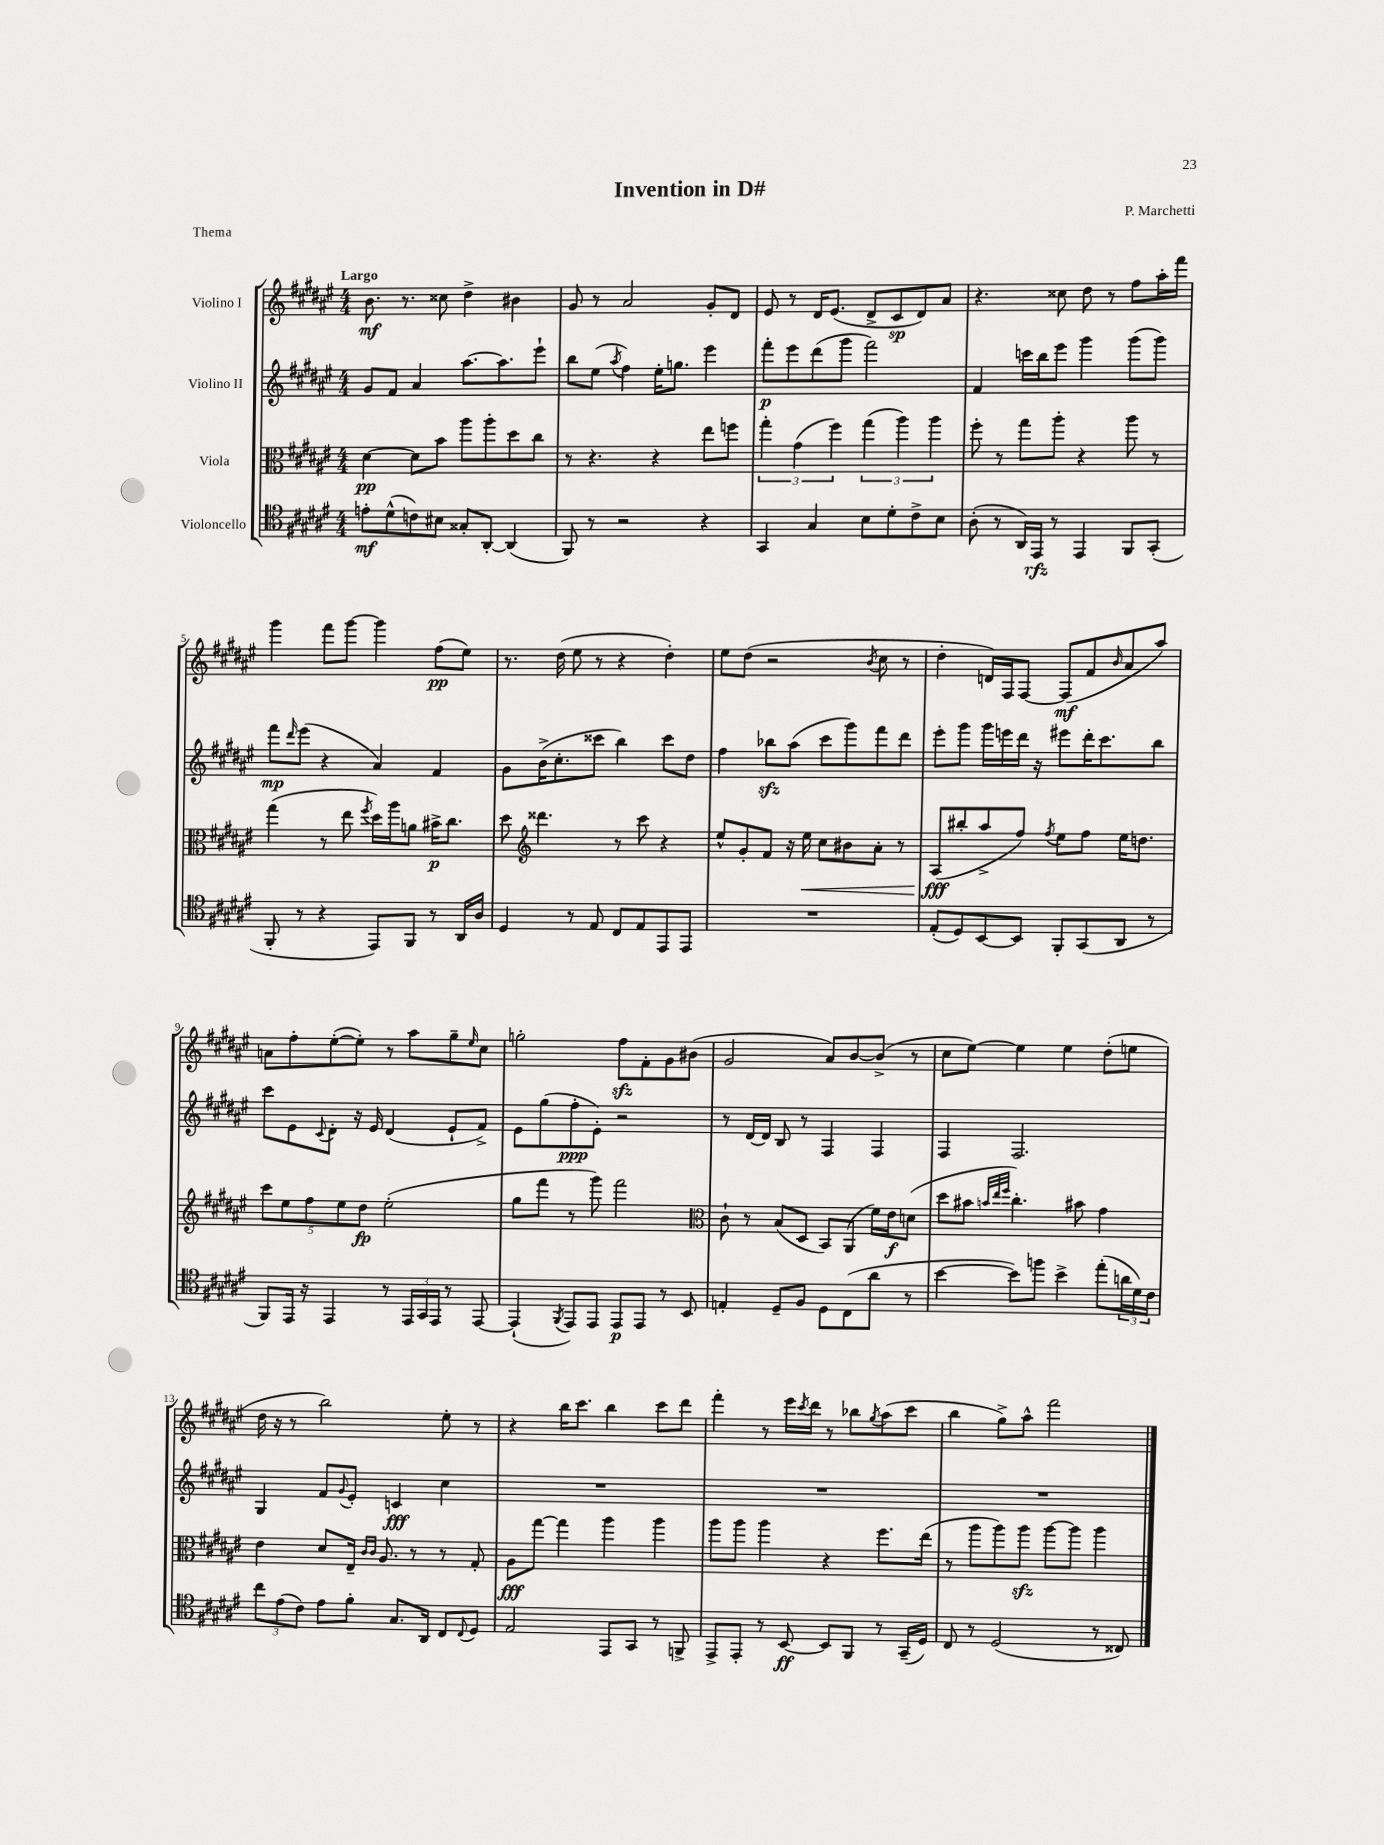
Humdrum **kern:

**kern	**dynam	**kern	**dynam	**kern	**dynam	**kern	**dynam
*part4	*part4	*part3	*part3	*part2	*part2	*part1	*part1
*staff4	*staff4	*staff3	*staff3	*staff2	*staff2	*staff1	*staff1
*I"Violoncello	*	*I"Viola	*	*I"Violino II	*	*I"Violino I	*
*clefC4	*	*clefC3	*	*clefG2	*	*clefG2	*
*k[f#c#g#d#a#e#]	*	*k[f#c#g#d#a#e#]	*	*k[f#c#g#d#a#e#]	*	*k[f#c#g#d#a#e#]	*
*M4/4	*	*M4/4	*	*M4/4	*	*M4/4	*
=1	=1	=1	=1	=1	=1	=1	=1
!	!	!	!	!	!	!LO:TX:a:B:t=Largo	!
8en'\L	mf	[4d#\	pp	8g#/L	.	8.b\	mf
(8d#^^\	.	.	.	8f#/J	.	.	.
.	.	.	.	.	.	8.r	.
8cn\)	.	8d#\L]	.	4a#/	.	.	.
8B#X\J	.	8b\J	.	.	.	8cc##X\	.
8G##X'/L	.	8aa#\L	.	[8.aa#\L	.	4dd#^\	.
[8AA#'/J	.	8aa#'\	.	.	.	.	.
.	.	.	.	8.aa#\]	.	.	.
(4AA#/]	.	8dd#\	.	.	.	4b#X\	.
.	.	8cc#\J	.	8eee#`\J	.	.	.
=2	=2	=2	=2	=2	=2	=2	=2
8FF#/)	.	8r	.	8bb\L	.	8g#/	.
8r	.	4.r	.	(8ee#\J	.	8r	.
.	.	.	.	8qaa#/	.	.	.
2r	.	.	.	4ff#\)	.	2a#/	.
.	.	4r	.	16ee#'\KL	.	.	.
.	.	.	.	8.ggn\J	.	.	.
4r	.	8ee#\L	.	4eee#\	.	8g#'/L	.
.	.	8ffn\J	.	.	.	8d#/J	.
=3	=3	=3	=3	=3	=3	=3	=3
4GG#/	.	6gg#'\	.	8fff#'\L	p	8e#/	.
.	.	.	.	8eee#\	.	8r	.
.	.	(6g#\	.	.	.	.	.
4G#/	.	.	.	(8ddd#\	.	16d#/KL	.
.	.	.	.	.	.	(8.e#/J	.
.	.	6ff#\)	.	.	.	.	.
.	.	.	.	8ggg#\J	.	.	.
8B\L	.	(6gg#\	.	2fff#\)	.	8d#^/L	.
8d#'\	.	.	.	.	.	8c#/	sp
.	.	6aa#\)	.	.	.	.	.
8c#^\	.	.	.	.	.	8d#/)	.
.	.	6aa#\	.	.	.	.	.
8B\J	.	.	.	.	.	8a#/J	.
=4	=4	=4	=4	=4	=4	=4	=4
(8A#'\	.	8ff#'\	.	4f#/	.	4.r	.
8r	.	8r	.	.	.	.	.
16AA#/LL)	.	8gg#\L	.	16cccn\LL	.	.	.
16EE#/JJ	rfz	.	.	16bb\J	.	.	.
8r	.	8aa#'\J	.	8eee#\J	.	8cc##X\	.
4EE#/	.	4r	.	4ggg#\	.	8dd#\	.
.	.	.	.	.	.	8r	.
8FF#/L	.	8aa#\	.	(8ggg#\L	.	8ff#\L	.
(8GG#'/J	.	8r	.	8ggg#\J)	.	16aa#'\L	.
.	.	.	.	.	.	16fff#\JJ	.
!!LO:LB:g=z
=5	=5	=5	=5	=5	=5	=5	=5
8FF#'/	.	(4gg#\	.	8fff#\L	mp	4ggg#\	.
.	.	.	.	16qqddd#/	.	.	.
8r	.	.	.	(8eee#\J	.	.	.
4r	.	8r	.	4r	.	8fff#\L	.
.	.	8ee#\	.	.	.	[8ggg#\J	.
.	.	8qff#/	.	.	.	.	.
8EE#/L)	.	16dd#\LL)	.	4a#/)	.	4ggg#\]	.
.	.	16aa#\J	.	.	.	.	.
8FF#/J	.	8an\J	.	.	.	.	.
8r	.	16b#X^\KL	p	4f#/	.	(8ff#\L	pp
.	.	8.cc#\J	.	.	.	.	.
16AA#/LL	.	.	.	.	.	8ee#\J)	.
16A#/JJ	.	.	.	.	.	.	.
=6	=6	=6	=6	=6	=6	=6	=6
4D#/	.	8dd#\	.	8g#\L	.	8.r	.
*	*	*clefG2	*	*	*	*	*
.	.	4.ddd##X\	.	(16b^\K	.	.	.
.	.	.	.	8.cc#'\	.	(16dd#\	.
8r	.	.	.	.	.	8ee#\	.
8E#/	.	.	.	8ccc##X\J	.	8r	.
8C#/L	.	8r	.	4bb\)	.	4r	.
8E#/	.	8ccc#\	.	.	.	.	.
8EE#/	.	4r	.	8ccc##\L	.	4dd#'\)	.
8EE#/J	.	.	.	8dd#\J	.	.	.
=7	=7	=7	=7	=7	=7	=7	=7
1r	.	8ee#^^/L	.	4ff#\	.	8ee#\L	.
.	.	8g#'/	.	.	.	(8dd#\J	.
.	.	8f#/J	.	8bb-Xzz\L	.	2r	.
.	.	16r	.	(8aa#\J	.	.	.
!	!	!	!LO:HP:b	!	!	!	!
.	.	16ee#\	<	.	.	.	.
.	.	8cc#\L	.	8ccc#\L	.	.	.
.	.	8b#X\	.	8ggg#\)	.	.	.
.	.	.	.	.	.	8qb/	.
.	.	8a#'\J	.	8fff#\	.	8cc#\	.
.	.	8r	.	8ddd#\J	.	8r	.
=8	=8	=8	=8	=8	=8	=8	=8
(8E#'/L	.	(8A#/L	fff	8eee#'\L	.	4dd#'\	.
8D#/)	.	8bb#X'/	[	8ggg#\J	.	.	.
[8BB/	.	8aa#^/	.	16ggg#\LL	.	16dn/LL)	.
.	.	.	.	16eeen\	.	16F#/J	.
8BB/J]	.	8ff#/J)	.	16ddd#\JJ	.	[8F#/J	.
.	.	.	.	16r	.	.	.
.	.	8qff#/	.	.	.	.	.
8FF#'/L	.	8ee#\L	.	8eee#X\L	.	(8F#/L]	mf
(8GG#/	.	8ff#\J	.	16ddd#'\K	.	8f#/	.
.	.	.	.	8.ccc#\	.	.	.
.	.	.	.	.	.	16qqb/	.
8AA#/J	.	16ee#\KL	.	.	.	8a#/	.
.	.	8.ddn\J	.	.	.	.	.
8r	.	.	.	8bb\J	.	8aa#/J)	.
!!LO:LB:g=z
=9	=9	=9	=9	=9	=9	=9	=9
8FF#/L)	.	10ccc#\L	.	8ccc#\L	.	8an\L	.
.	.	10ee#\	.	.	.	.	.
16EE#/Jk	.	.	.	8e#\	.	8ff#'\	.
16r	.	.	.	.	.	.	.
.	.	10ff#\	.	.	.	.	.
.	.	.	.	8qqc#/	.	.	.
4EE#/	.	.	.	8d#'\J	.	([8ee#'\	.
.	.	10ee#\	.	.	.	.	.
.	.	.	.	16r	.	8ee#'\J])	.
.	.	10dd#\J	fp	.	.	.	.
.	.	.	.	16e#/	.	.	.
8r	.	(2ee#'\	.	(4d#/	.	8r	.
24EE#/LL	.	.	.	.	.	8aa#\L	.
24GG#/	.	.	.	.	.	.	.
24EE#/JJ	.	.	.	.	.	.	.
8r	.	.	.	8e#`/L	.	8gg#~\	.
.	.	.	.	.	.	16qqee#/	.
[8EE#/	.	.	.	8f#^/J)	.	8cc#\J	.
=10	=10	=10	=10	=10	=10	=10	=10
(4EE#`/]	.	8gg#\L	.	8e#\L	.	2ggn'\	.
.	.	8fff#\J	.	(8gg#\	.	.	.
8qFF#/	.	.	.	.	.	.	.
8EE#/L)	.	8r	.	8ff#'\	ppp	.	.
8EE#/J	.	8ggg#\)	.	8e#'\J)	.	.	.
8EE#/L	p	2fff#\	.	2r	.	8ff#zz\L	.
8EE#/J	.	.	.	.	.	8f#'\	.
8r	.	.	.	.	.	8g#\	.
8BB/	.	.	.	.	.	(8b#X\J	.
=11	=11	=11	=11	=11	=11	=11	=11
*	*	*clefC3	*	*	*	*	*
4En'/	.	8c#`\	.	8r	.	2g#/	.
.	.	8r	.	[16d#/LL	.	.	.
.	.	.	.	16d#/JJ]	.	.	.
8D#~/L	.	(8B/L	.	8B/	.	.	.
8F#/J	.	8D#/J	.	8r	.	.	.
8D#\L	.	8BB/L)	.	4F#/	.	8a#/L)	.
(8C#\	.	(8AA#/J	.	.	.	[8b/	.
8a#\J	.	16f#\LL)	.	4F#/	.	(8b^/J]	.
.	.	16e#\J	f	.	.	.	.
8r	.	(8dn\J	.	.	.	8r	.
=12	=12	=12	=12	=12	=12	=12	=12
[4b\	.	8dd#\L	.	4F#/	.	8cc#\L	.
.	.	8b#X\J	.	.	.	[8ee#\J)	.
.	.	32qqbn/LLL	.	.	.	.	.
.	.	32qqee#/	.	.	.	.	.
.	.	32qqff#/JJJ	.	.	.	.	.
8b\L])	.	4.cc#'\)	.	2.F#/	.	4ee#\]	.
8ffn\J	.	.	.	.	.	.	.
4b^\	.	.	.	.	.	4ee#\	.
.	.	8b#X\	.	.	.	.	.
(8ee#'\L	.	4g#\	.	.	.	(8dd#'\L	.
24an\L	.	.	.	.	.	8een\J	.
24d#\)	.	.	.	.	.	.	.
24c#\JJ	.	.	.	.	.	.	.
!!LO:LB:g=z
=13	=13	=13	=13	=13	=13	=13	=13
12cc#\L	.	4e#\	.	4G#/	.	16dd#\	.
.	.	.	.	.	.	16r	.
(12e#\	.	.	.	.	.	.	.
.	.	.	.	.	.	8r	.
12c#\J)	.	.	.	.	.	.	.
8e#\L	.	8d#/L	.	8f#/L	.	2bb\)	.
.	.	.	.	8qqg#/	.	.	.
8f#'\J	.	16E#~/Jk	.	8e#'/J	.	.	.
.	.	16qqc#/LL	.	.	.	.	.
.	.	16qqc#/JJ	.	.	.	.	.
.	.	8.A#/	.	.	.	.	.
8.G#/L	.	.	.	4cn/	fff	.	.
.	.	8r	.	.	.	.	.
16AA#/Jk	.	.	.	.	.	.	.
8C#/L	.	8r	.	4cc#\	.	8ee#'\	.
8qqC#/	.	.	.	.	.	.	.
8D#/J	.	8G#'/	.	.	.	8r	.
=14	=14	=14	=14	=14	=14	=14	=14
2E#/	.	8A#\L	fff	1r	.	4r	.
.	.	[8gg#\J	.	.	.	.	.
.	.	4gg#\]	.	.	.	16bb\KL	.
.	.	.	.	.	.	8.ccc#\J	.
8EE#/L	.	4aa#\	.	.	.	4bb\	.
8GG#/J	.	.	.	.	.	.	.
8r	.	4aa#\	.	.	.	8ccc#\L	.
8FFn^/	.	.	.	.	.	8ddd#\J	.
=15	=15	=15	=15	=15	=15	=15	=15
8EE#^/L	.	8aa#\L	.	1r	.	4fff#'\	.
8EE#'/J	.	8aa#\J	.	.	.	.	.
8r	.	4aa#\	.	.	.	8r	.
[8BB/	ff	.	.	.	.	16eee#\LL	.
.	.	.	.	.	.	8qccc#/	.
.	.	.	.	.	.	16ddd#\JJ	.
8BB/L]	.	4r	.	.	.	8r	.
8FF#/J	.	.	.	.	.	8bb-X\L	.
.	.	.	.	.	.	8qgg#/	.
8r	.	8.ff#\L	.	.	.	(8aa#\	.
(16GG#~/LL	.	.	.	.	.	8ccc#\J	.
16D#/JJ)	.	(16ee#\Jk	.	.	.	.	.
=16	=16	=16	=16	=16	=16	=16	=16
8C#/	.	8r	.	1r	.	4bb\	.
8r	.	8aa#\L	.	.	.	.	.
(2D#/	.	8aa#\)	.	.	.	8gg#^\L)	.
.	.	8aa#zz\J	.	.	.	8aa#^^\J	.
.	.	[8aa#\L	.	.	.	2fff#\	.
.	.	8aa#\J]	.	.	.	.	.
8r	.	4aa#\	.	.	.	.	.
8C##X/)	.	.	.	.	.	.	.
==	==	==	==	==	==	==	==
*-	*-	*-	*-	*-	*-	*-	*-
